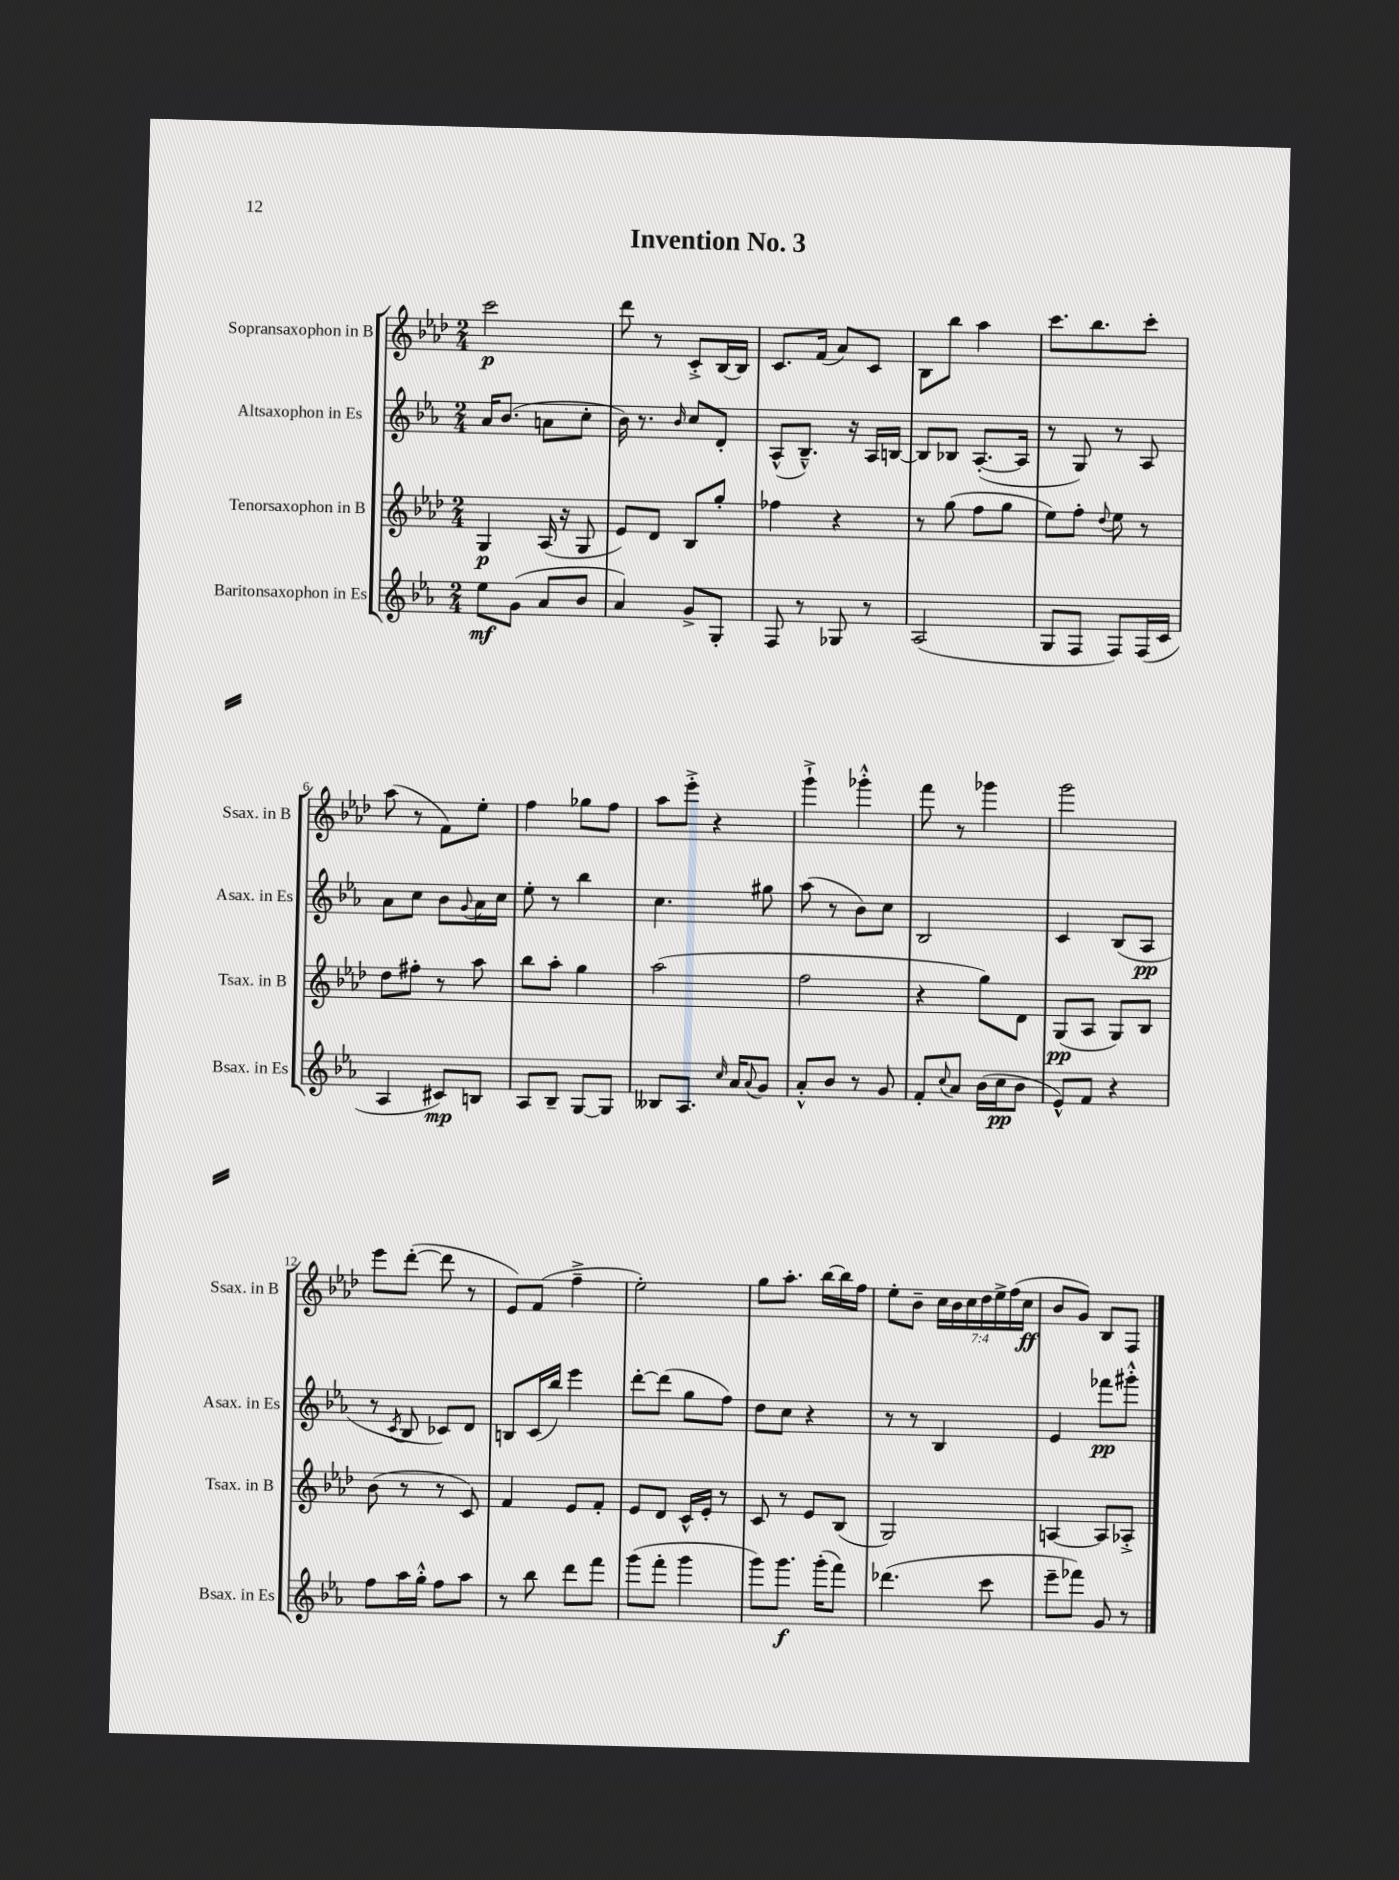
\header { title = "Invention No. 3" }
<<
\new StaffGroup <<
\new Staff = "s0" \with { instrumentName = "Sopransaxophon in B" shortInstrumentName = "Ssax. in B" } {
    \clef treble \key aes \major \numericTimeSignature \time 2/4 \override Staff.TupletNumber.text = #tuplet-number::calc-fraction-text
    c'''2\p |
    des'''8 r8 c'8-.-> bes16~ bes16 |
    c'8. f'16( aes'8) c'8 |
    bes8 bes''8 aes''4 |
    c'''8. bes''8. c'''8-. |
    aes''8( r8 f'8) ees''8-. |
    f''4 ges''8 f''8 |
    aes''8 ees'''8-.-> r4 |
    g'''4-!-> ges'''4-.-^ |
    f'''8 r8 ges'''4 |
    g'''2 |
    ees'''8 des'''8~-.( des'''8 r8 |
    ees'8) f'8( f''4---> |
    ees''2-.) |
    g''8 aes''8.-. bes''16~ bes''16 f''16 |
    ees''8-. bes'8-- \tuplet 7/4 { c''16 bes'16 c''16 des''16 ees''16-> f''16( c''16\ff } |
    bes'8 g'8) bes8 f8 \bar "|." |
}
\new Staff = "s1" \with { instrumentName = "Altsaxophon in Es" shortInstrumentName = "Asax. in Es" } {
    \clef treble \key ees \major \numericTimeSignature \time 2/4
    aes'16 bes'8.( a'8 c''8-. |
    bes'16) r8. \grace { bes'16 } c''8 d'8-. |
    aes8-^( bes8.---^) r16 aes16 b16~ |
    b8 bes8 aes8.~-.( aes16 |
    r8 g8) r8 aes8 |
    aes'8 c''8 bes'8 \appoggiatura { g'8 } aes'16 c''16 |
    ees''8-. r8 bes''4 |
    c''4. gis''8 |
    aes''8( r8 bes'8) c''8 |
    bes2 |
    c'4 bes8( aes8\pp |
    r8 \acciaccatura { c'8 } bes8 ces'8) d'8 |
    b8 c'16( bes''16) ees'''4 |
    d'''8~-. d'''8( g''8 f''8) |
    d''8 c''8 r4 |
    r8 r8 bes4 |
    ees'4 fes'''8\pp gis'''8-.-^ \bar "|." |
}
\new Staff = "s2" \with { instrumentName = "Tenorsaxophon in B" shortInstrumentName = "Tsax. in B" } {
    \clef treble \key aes \major \numericTimeSignature \time 2/4
    g4\p aes16( r16 g8 |
    ees'8) des'8 bes8 g''8-. |
    fes''4 r4 |
    r8 g''8( f''8 g''8 |
    ees''8) f''8-. \appoggiatura { des''8 } ees''8 r8 |
    des''8 fis''8-. r8 aes''8 |
    bes''8 aes''8-. g''4 |
    aes''2( |
    f''2 |
    r4 g''8) des'8 |
    g8\pp( aes8 g8) bes8 |
    bes'8( r8 r8 c'8) |
    f'4 ees'8 f'8-. |
    ees'8 des'8 c'16-^ ees'16-. r8 |
    c'8 r8 ees'8 bes8( |
    g2) |
    a4~ a8 aes8-.-> \bar "|." |
}
\new Staff = "s3" \with { instrumentName = "Baritonsaxophon in Es" shortInstrumentName = "Bsax. in Es" } {
    \clef treble \key ees \major \numericTimeSignature \time 2/4
    ees''8\mf g'8( aes'8 bes'8 |
    aes'4) g'8-> g8-. |
    f8 r8 ges8 r8 |
    aes2( |
    g8 f8 f8) f16( c'16 |
    aes4 cis'8\mp) b8 |
    aes8 bes8-- g8~ g8 |
    beses8 aes8. \grace { c''16 } aes'16 \appoggiatura { aes'8 } g'8 |
    aes'8-.-^ bes'8 r8 g'8 |
    f'8-. \appoggiatura { c''8 } aes'8 bes'16( c''16\pp bes'8 |
    ees'8-^) f'8 r4 |
    f''8 aes''16 g''16-.-^ f''8 aes''8 |
    r8 bes''8 d'''8 f'''8 |
    g'''8( f'''8-. g'''4 |
    g'''8) g'''8.\f g'''16-.( f'''8) |
    des'''4.( c'''8 |
    ees'''8-- fes'''8) g'8 r8 \bar "|." |
}
>>
>>
